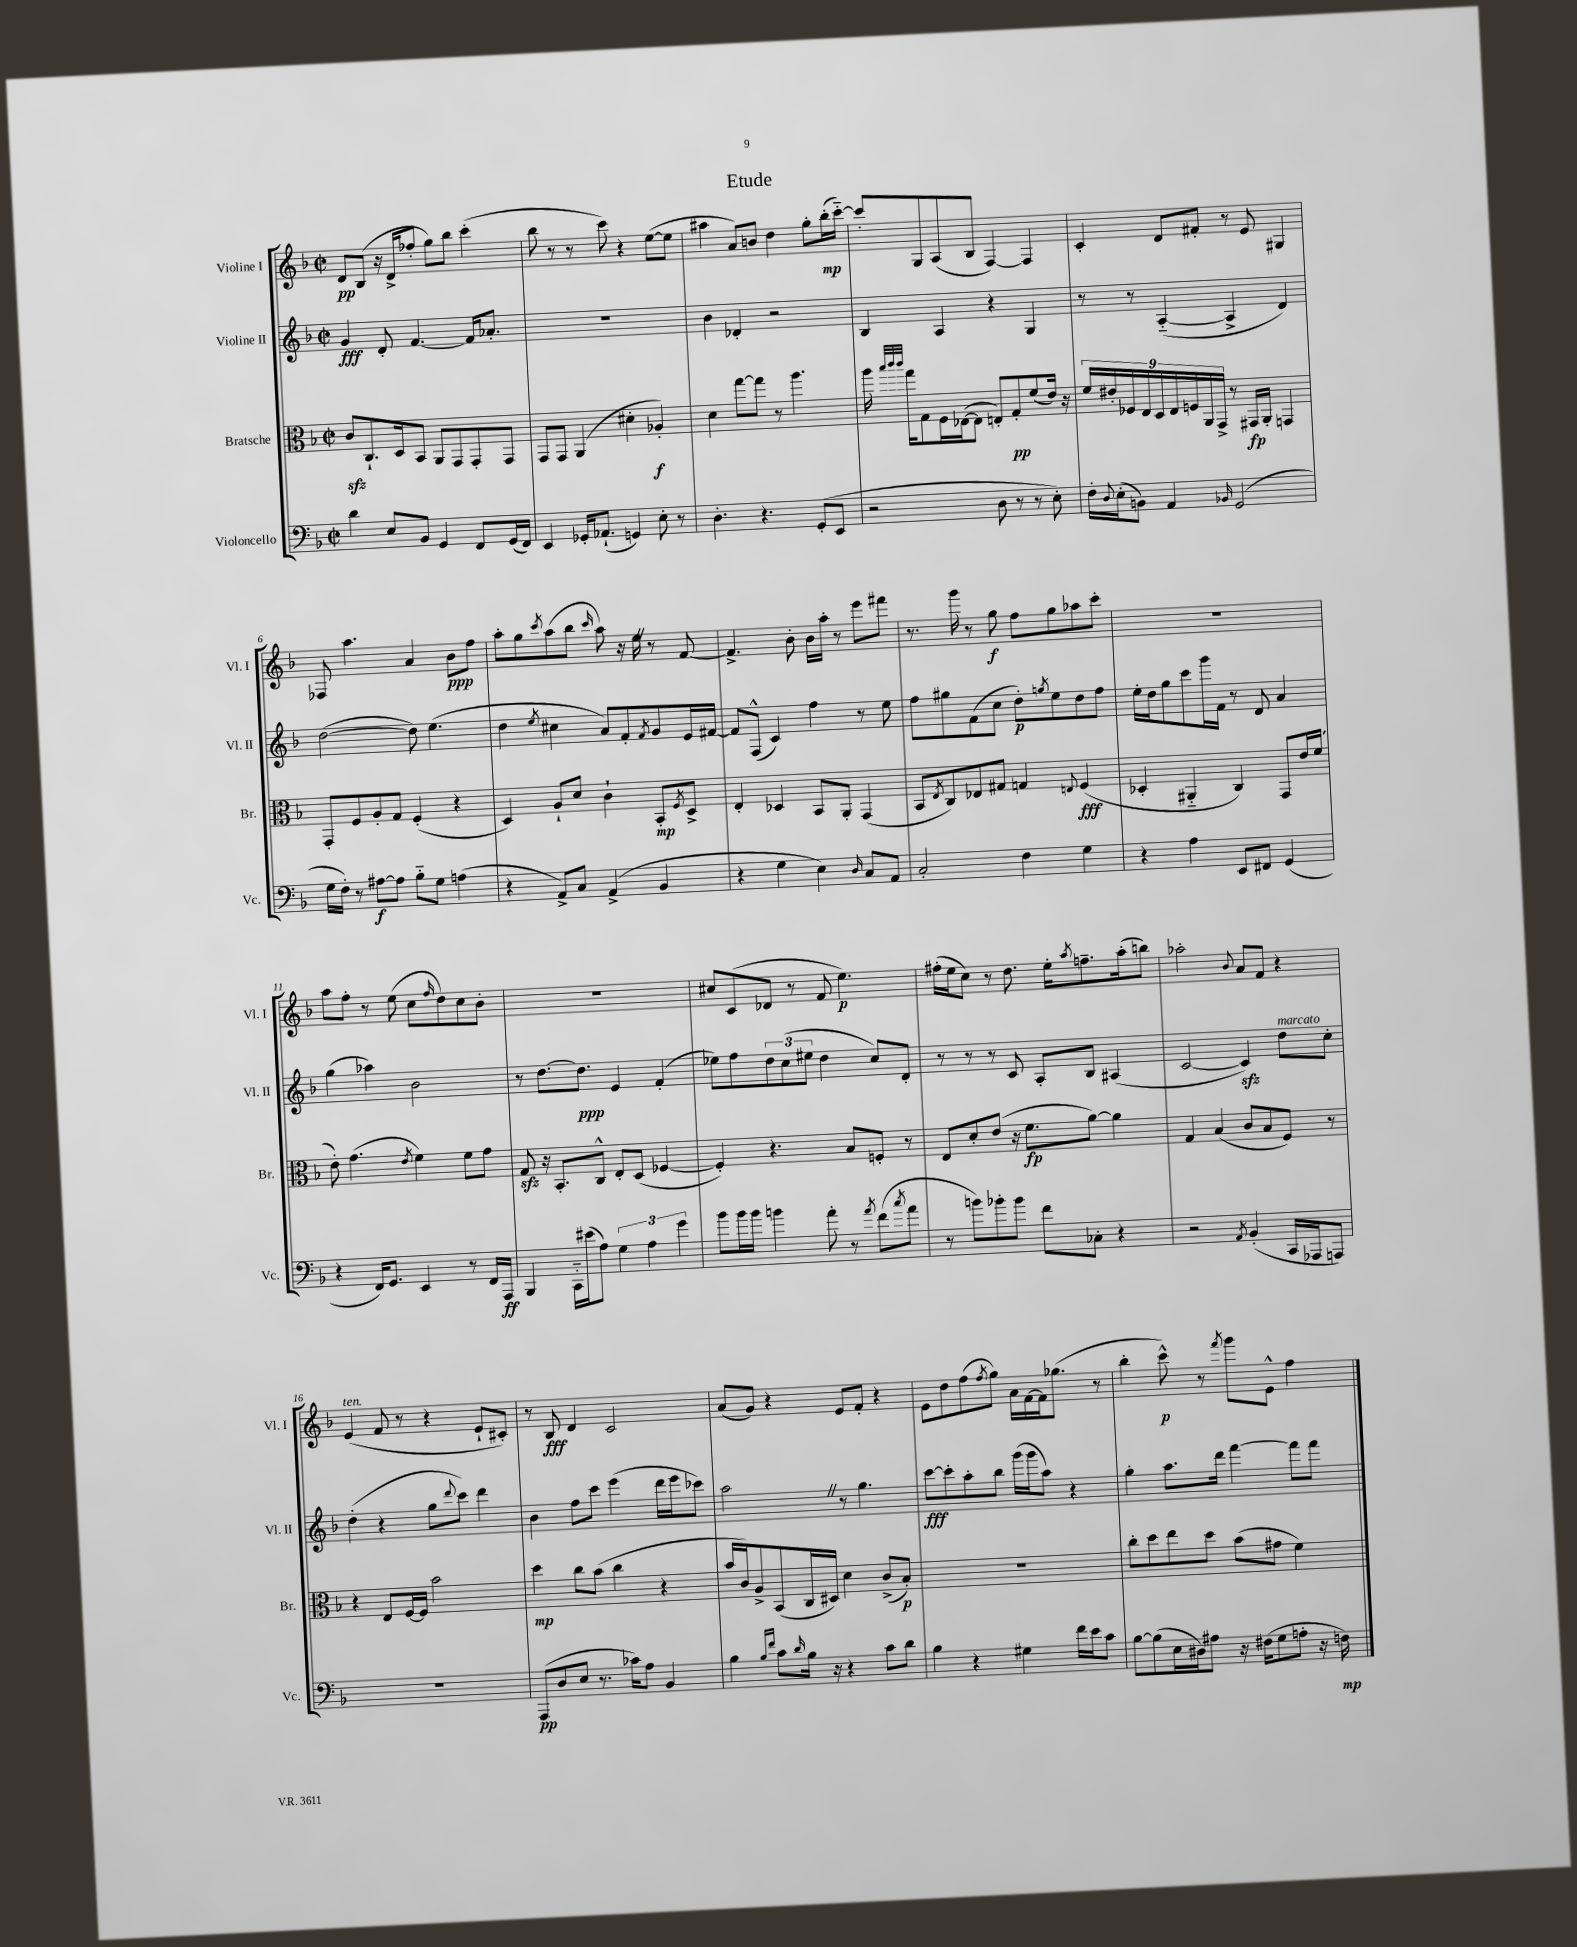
\header { title = "Etude" }
<<
\new StaffGroup <<
\new Staff = "s0" \with { instrumentName = "Violine I" shortInstrumentName = "Vl. I" } {
    \clef treble \key f \major \defaultTimeSignature \time 2/2
    d'8\pp bes8( r16 d'16-> fes''8-. g''8) bes''8 c'''4-.( |
    bes''8 r8 r8 c'''8) r4 e''8~( e''8 |
    ais''4 a'8) b'8 d''4 g''8-. bes''16-.\mp( c'''16~-_) |
    c'''8-. g8 a8( bes8 f4~) f4 |
    c'4-. d'8 fis'8-. r8 e'8 gis4 |
    fes8 a''4. a'4 bes'8\ppp f''8 |
    a''8-. g''8 \acciaccatura { c'''8 } a''8( bes''8 \grace { c'''16 } a''8) r16 e''16 \once \override BreathingSign.text = \markup { \musicglyph "scripts.caesura.straight" } \breathe r8 f'8~ |
    f'4.-> bes'8-. bes'16 a''16-. r8 e'''8 fis'''8 |
    r8. g'''16 r8 g''8\f f''8 g''8 aes''8 c'''8-. |
    R1 |
    a''8 f''8-. r8 e''8( c''8 \grace { f''16 } d''8) c''8 bes'8-. |
    R1 |
    cis''8 c'8( des'8 r8 f'8 e''4.\p) |
    fis''16-.( e''16 c''8) r8 d''8. e''16-. \acciaccatura { a''8 } f''8.-- a''16-.( b''8) |
    aes''2-. \appoggiatura { bes'8 } a'8 f'8 r4 |
    e'4^\markup { \italic "ten." }( f'8 r8 r4 e'8-! cis'8-.) |
    r8 bes8\fff d'4 c'2 |
    a'8( g'8) r4 e'8 f'8-. r4 |
    e'8 d''8 f''8( \acciaccatura { f''8 } g''8) a'16 f'16~ f'16 ges''8.( r8 |
    bes''4-. c'''8-^\p) r8 \acciaccatura { f'''8 } g'''8 e'8-^ f''4 \bar "|." |
}
\new Staff = "s1" \with { instrumentName = "Violine II" shortInstrumentName = "Vl. II" } {
    \clef treble \key f \major \defaultTimeSignature \time 2/2
    g'4\fff d'8-. f'4.~ f'16 aes'8.-. |
    R1 |
    bes'4 des'4-. r2 |
    bes4 a4 r4 g4 |
    r8 r8 a4~-_( a4-> d'4) |
    d''2~( d''8) e''4.( |
    d''4 \acciaccatura { e''8 } cis''4 a'8) f'8-. \acciaccatura { f'8 } g'8 e'16 fis'16~ |
    fis'8 f8-^( c'4) f''4 r8 e''8 |
    f''8 gis''8 f'8( c''8 d''8-.\p) \acciaccatura { g''8 } e''8 d''8 f''8 |
    e''16-. d''16 g''8 c'''8 g'''16 f'16 r8 d'8 a'4 |
    g''4( aes''4) bes'2 |
    r8 d''8.~ d''8.\ppp e'4 f'4-.( |
    ees''8) f''8 \tuplet 3/2 { d''8 c''8( eis''8 } d''4 c''8) d'8-. |
    r8 r8 r8 c'8 a8-. bes8 ais4( |
    c'2~ c'4\sfz) d''8^\markup { \italic "marcato" } c''8-. |
    d''4-.( r4 g''8 \appoggiatura { d'''8 } c'''8) d'''4 |
    bes'4 f''8 c'''8 e'''4( d'''16 e'''16 ces'''8) |
    a''2 \once \override BreathingSign.text = \markup { \musicglyph "scripts.caesura.straight" } \breathe r8 g''4. |
    c'''8~\fff c'''8-. a''8-. bes''8 g'''16( g'''16 a''8) r4 |
    g''4-. a''8. d'''16 f'''4~ f'''8 f'''8 \bar "|." |
}
\new Staff = "s2" \with { instrumentName = "Bratsche" shortInstrumentName = "Br." } {
    \clef alto \key f \major \defaultTimeSignature \time 2/2
    c'8\sfz c8.-! d16 bes,8 a,8 g,8 g,8-. g,8 |
    g,8 g,8 a,4( dis'4-. aes4-.\f) |
    d'4 g''8~ g''8 r8 a''4. |
    a''16 \grace { bes''32 c'''32 c'''32 } g''16 g8 f16 ees16~( ees8 e8-.) g8-.\pp f'8( e'16) r16 |
    \tuplet 9/8 { f'16 eis'16-. fes16 e16 d16 e16 f16 a,16 g,16-> } r8 gis,16\fp a,16-. g,4 |
    g,8-. f8 a8-. g8 f4-.( r4 |
    d4) a8-! d'8 c'4-! bes,8-.\mp \acciaccatura { f8 } d8-> |
    e4-. des4 bes,8 a,8-. g,4( |
    bes,8 \acciaccatura { e8 } c8) ees8 gis8 g4 \appoggiatura { e8 } f4\fff( |
    des4-. ais,4-_ c4) g,8 e'16 f'16( |
    e'8-.) g'4.( \acciaccatura { e'8 } f'4) f'8 g'8 |
    g8\sfz r16 bes,8.-. c8-^ e8-. d8( fes4~ |
    fes4-.) r4. bes8 f8-. r8 |
    e8 d'8-. e'8( r16 f'8.\fp a'8~) a'4 |
    g4 bes4( c'8 bes8 f8) r8 |
    r4 e8 f16~ f16 bes'2 |
    d''4\mp c''8 bes'8( c''4 r4 |
    bes'16 c'16) a8-> bes,8( c16 dis16) d'4 c'8->( bes8-.\p) |
    R1 |
    c''8-. d''8 e''8 d''8 bes'8( gis'8 f'4) \bar "|." |
}
\new Staff = "s3" \with { instrumentName = "Violoncello" shortInstrumentName = "Vc." } {
    \clef bass \key f \major \defaultTimeSignature \time 2/2
    d'4 e8 bes,8 g,4 f,8 g,16( f,16) |
    e,4 ges,16-. aes,8.-!( g,4) e8-. r8 |
    d4.-. r4. g,8-.( e,8 |
    r2 d8 r8 r8 e8-.) |
    f16-. \appoggiatura { d8 } e16-.( b,8) a,4 \grace { bes,16 } g,2( |
    g16 f16-.) r8 ais8~\f ais8 bes8-_ g8 a4( |
    r4 a,8->) c8 a,4->( bes,4 |
    r4 g4 e4) \grace { d16 } c8 a,8 |
    c2-. f4 g4 |
    r4 a4 e,8 fis,8 g,4( |
    r4 f,16) g,8. e,4 r8 f,16 a,,16\ff |
    bes,,4 c,16-_ eis'16( a8) \tuplet 3/2 { g4 a4 g'4 } |
    bes'8 bes'16 bes'16 b'4 a'8-. r8 \acciaccatura { a'8 } f'8( \acciaccatura { c''8 } a'8 |
    r8 b'8) bes'8-. bes'8 f'8 ces8-. r4 |
    r2 \acciaccatura { a,8 } bes,4-.( c,16 aes,,16 a,,8) |
    R1 |
    a,,8\pp( d8 e8 r8. ces'16) a8 bes,4 |
    bes4 \grace { bes16 f'16 } c'8 \grace { d'16 } bes16 r16 r4 c'8 d'8 |
    bes4 r4 gis4 f'16 e'16 c'8 |
    bes8~ bes8( e16 dis16) ais8 r16 fis16( g8 a8-. r16 f16\mp) \bar "|." |
}
>>
>>
